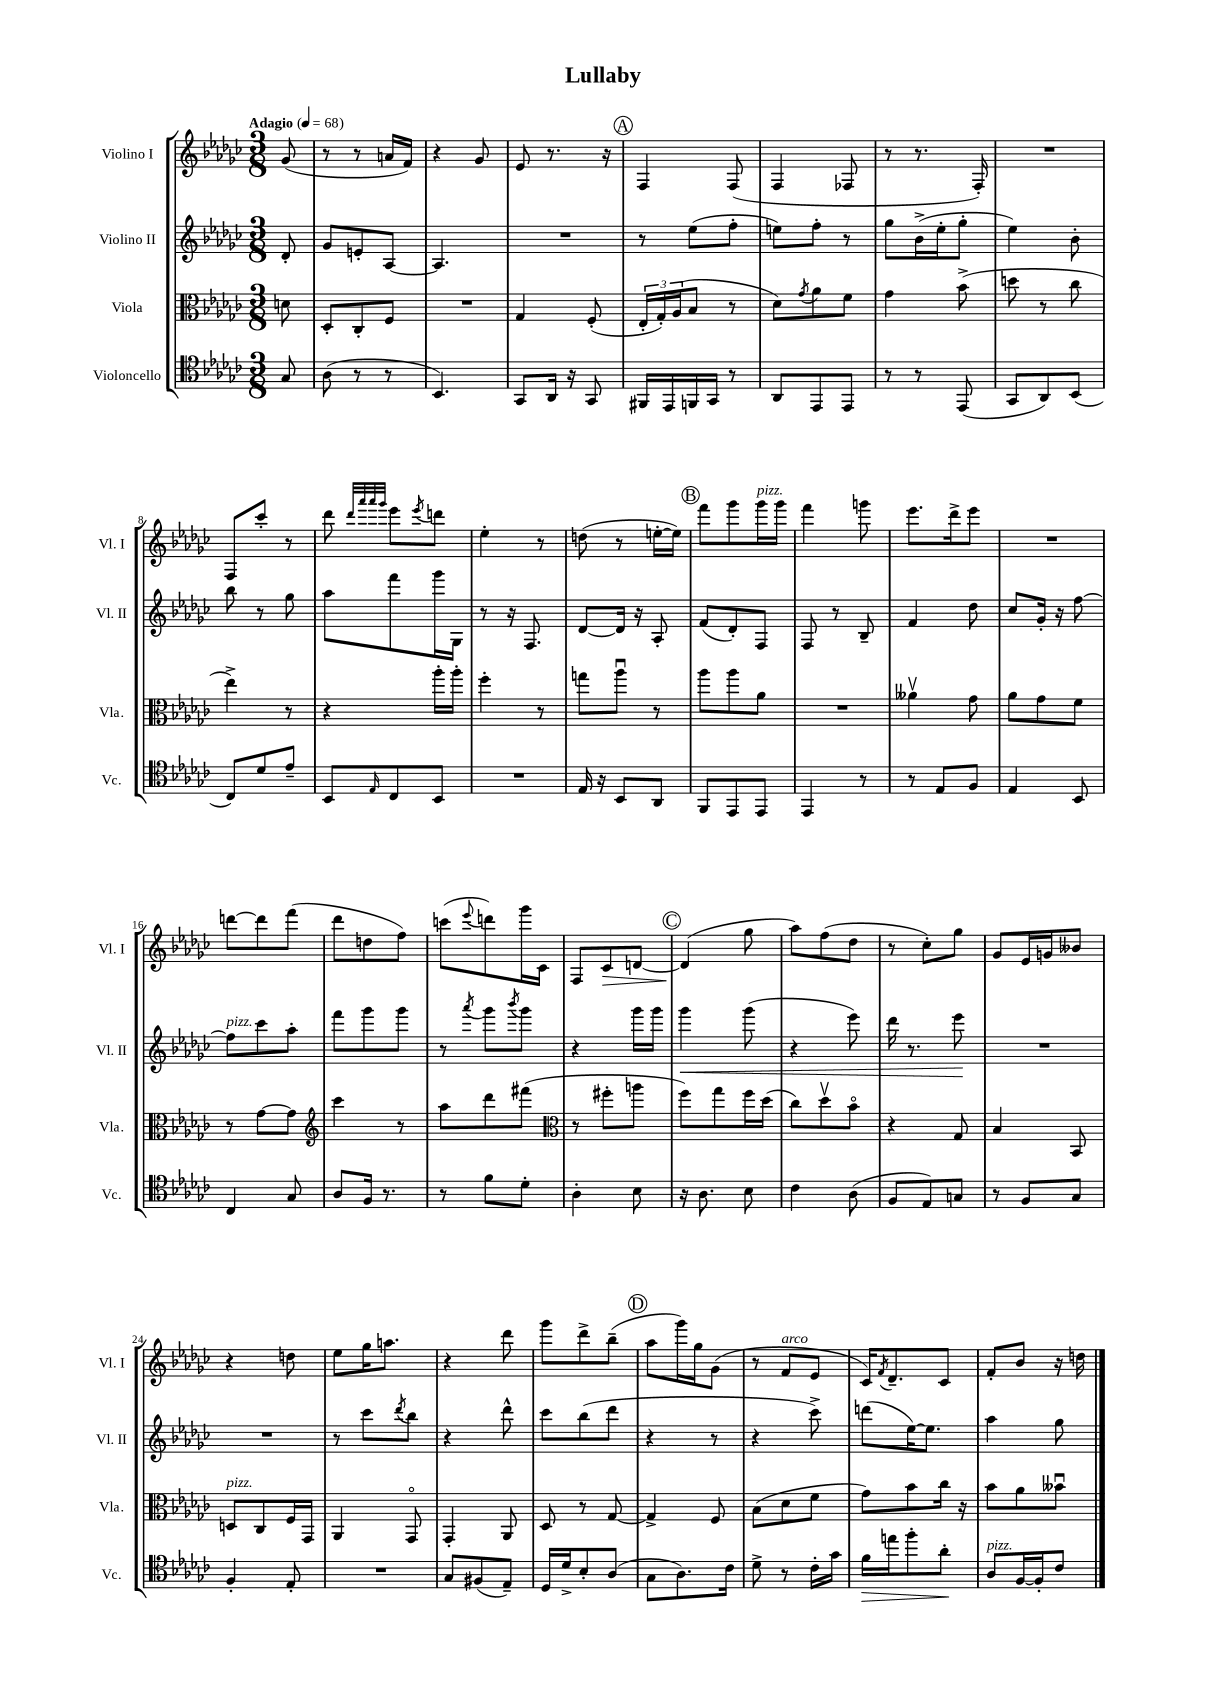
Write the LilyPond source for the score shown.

\header { title = "Lullaby" }
<<
\new StaffGroup <<
\new Staff = "s0" \with { instrumentName = "Violino I" shortInstrumentName = "Vl. I" } {
    \clef treble \key ges \major \numericTimeSignature \time 3/8 \partial 8 \tempo "Adagio" 4 = 68
    ges'8( |
    r8 r8 a'16 f'16) |
    r4 ges'8 |
    ees'8 r8. r16 |
    \mark \markup { \circle "A" } f4 f8( |
    f4 fes8 |
    r8 r8. f16-.) |
    R4. |
    f8 ces'''8-. r8 |
    des'''8 \grace { des'''32 aes'''32 aes'''32 ges'''32 } ees'''8 \acciaccatura { ees'''8 } d'''8 |
    ees''4-. r8 |
    d''8( r8 e''16~-. e''16) |
    \mark \markup { \circle "B" } f'''8 ges'''8 ges'''16^\markup { \italic "pizz." } ges'''16 |
    f'''4 g'''8 |
    ees'''8. des'''16-> ees'''8 |
    R4. |
    d'''8~ d'''8 f'''8( |
    des'''8 d''8 f''8) |
    c'''8( \appoggiatura { ees'''8 } d'''8) ges'''16 ces'16 |
    f8 ces'8\> d'8~ |
    \mark \markup { \circle "C" } d'4\!( ges''8 |
    aes''8) f''8( des''8 |
    r8 ces''8-.) ges''8 |
    ges'8 ees'16 g'16 beses'8 |
    r4 d''8 |
    ees''8 ges''16 a''8. |
    r4 des'''8 |
    ges'''8 des'''8-> bes''8--( |
    \mark \markup { \circle "D" } aes''8 ges'''16) ges''16 ges'8( |
    r8 f'8^\markup { \italic "arco" } ees'8 |
    ces'16) \acciaccatura { f'8 } des'8.-- ces'8 |
    f'8-. bes'8 r16 d''16 \bar "|." |
}
\new Staff = "s1" \with { instrumentName = "Violino II" shortInstrumentName = "Vl. II" } {
    \clef treble \key ges \major \numericTimeSignature \time 3/8 \partial 8
    des'8-. |
    ges'8 e'8-. aes8~ |
    aes4. |
    R4. |
    \mark \markup { \circle "A" } r8 ees''8( f''8-. |
    e''8) f''8-. r8 |
    ges''8 bes'16->( ees''16-. ges''8-. |
    ees''4) bes'8-. |
    bes''8 r8 ges''8 |
    aes''8 f'''8 ges'''16 ges16 |
    r8 r16 f8. |
    des'8~ des'16 r16 aes8-. |
    \mark \markup { \circle "B" } f'8( des'8-.) f8 |
    f8 r8 bes8-- |
    f'4 des''8 |
    ces''8 ges'16-. r16 f''8~ |
    f''8^\markup { \italic "pizz." } ces'''8 aes''8-. |
    f'''8 ges'''8 ges'''8 |
    r8 \acciaccatura { aes'''8 } ges'''8 \acciaccatura { bes'''8 } ges'''8 |
    r4 ges'''16 ges'''16 |
    \mark \markup { \circle "C" } ges'''4\< ges'''8( |
    r4 ees'''8) |
    des'''16 r8. ees'''8\! |
    R4. |
    R4. |
    r8 ces'''8 \acciaccatura { des'''8 } bes''8 |
    r4 des'''8-^ |
    ces'''8 bes''8( des'''8 |
    \mark \markup { \circle "D" } r4 r8 |
    r4 ces'''8->) |
    d'''8( ees''16~) ees''8. |
    aes''4 ges''8 \bar "|." |
}
\new Staff = "s2" \with { instrumentName = "Viola" shortInstrumentName = "Vla." } {
    \clef alto \key ges \major \numericTimeSignature \time 3/8 \partial 8
    d'8 |
    des8-. ces8-. f8 |
    R4. |
    ges4 f8-.( |
    \mark \markup { \circle "A" } \tuplet 3/2 { ees16-. ges16-.) aes16( } bes8 r8 |
    des'8) \acciaccatura { ges'8 } aes'8 f'8 |
    ges'4 bes'8->( |
    d''8 r8 ces''8 |
    ees''4->) r8 |
    r4 aes''16-. aes''16-. |
    f''4-. r8 |
    g''8 aes''8\downbow r8 |
    \mark \markup { \circle "B" } aes''8 aes''8 aes'8 |
    R4. |
    aeses'4\upbow ges'8 |
    aes'8 ges'8 f'8 |
    r8 ges'8~ ges'8 |
    \clef treble ces'''4 r8 |
    aes''8 des'''8 fis'''8( |
    \clef alto r8 fis''8-. a''8 |
    \mark \markup { \circle "C" } f''8) ges''8 f''16 des''16( |
    ces''8) des''8\upbow bes'8\flageolet |
    r4 ges8 |
    bes4 bes,8 |
    d8^\markup { \italic "pizz." } ces8 f16 ges,16 |
    aes,4 ges,8\flageolet |
    ges,4-. aes,8 |
    des8 r8 ges8~ |
    \mark \markup { \circle "D" } ges4-> f8 |
    bes8( des'8 f'8 |
    ges'8) bes'8 ces''16 r16 |
    bes'8 aes'8 beses'8\downbow \bar "|." |
}
\new Staff = "s3" \with { instrumentName = "Violoncello" shortInstrumentName = "Vc." } {
    \clef tenor \key ges \major \numericTimeSignature \time 3/8 \partial 8
    ges8 |
    aes8( r8 r8 |
    bes,4.) |
    ges,8 aes,16 r16 ges,8 |
    \mark \markup { \circle "A" } fis,16 ees,16 f,16 ges,16 r8 |
    aes,8 ees,8 ees,8 |
    r8 r8 ees,8( |
    ges,8 aes,8) bes,8( |
    ces8) des'8 ees'8-- |
    bes,8 \grace { ees16 } ces8 bes,8 |
    R4. |
    ees16 r16 bes,8 aes,8 |
    \mark \markup { \circle "B" } f,8 ees,8 ees,8 |
    ees,4 r8 |
    r8 ees8 f8 |
    ees4 bes,8 |
    ces4 ges8 |
    aes8 f16 r8. |
    r8 f'8 des'8-. |
    aes4-. bes8 |
    \mark \markup { \circle "C" } r16 aes8. bes8 |
    ces'4 aes8( |
    f8 ees8) g8 |
    r8 f8 ges8 |
    f4-. ees8-. |
    R4. |
    ges8 fis8( ees8--) |
    des16 des'16-> bes8-. aes8( |
    \mark \markup { \circle "D" } ges8 aes8.) ces'16 |
    des'8-> r8 ces'16-. ges'16 |
    f'16\> e''16 f''8-. aes'8-.\! |
    aes8^\markup { \italic "pizz." } f16~ f16-. ces'8 \bar "|." |
}
>>
>>
